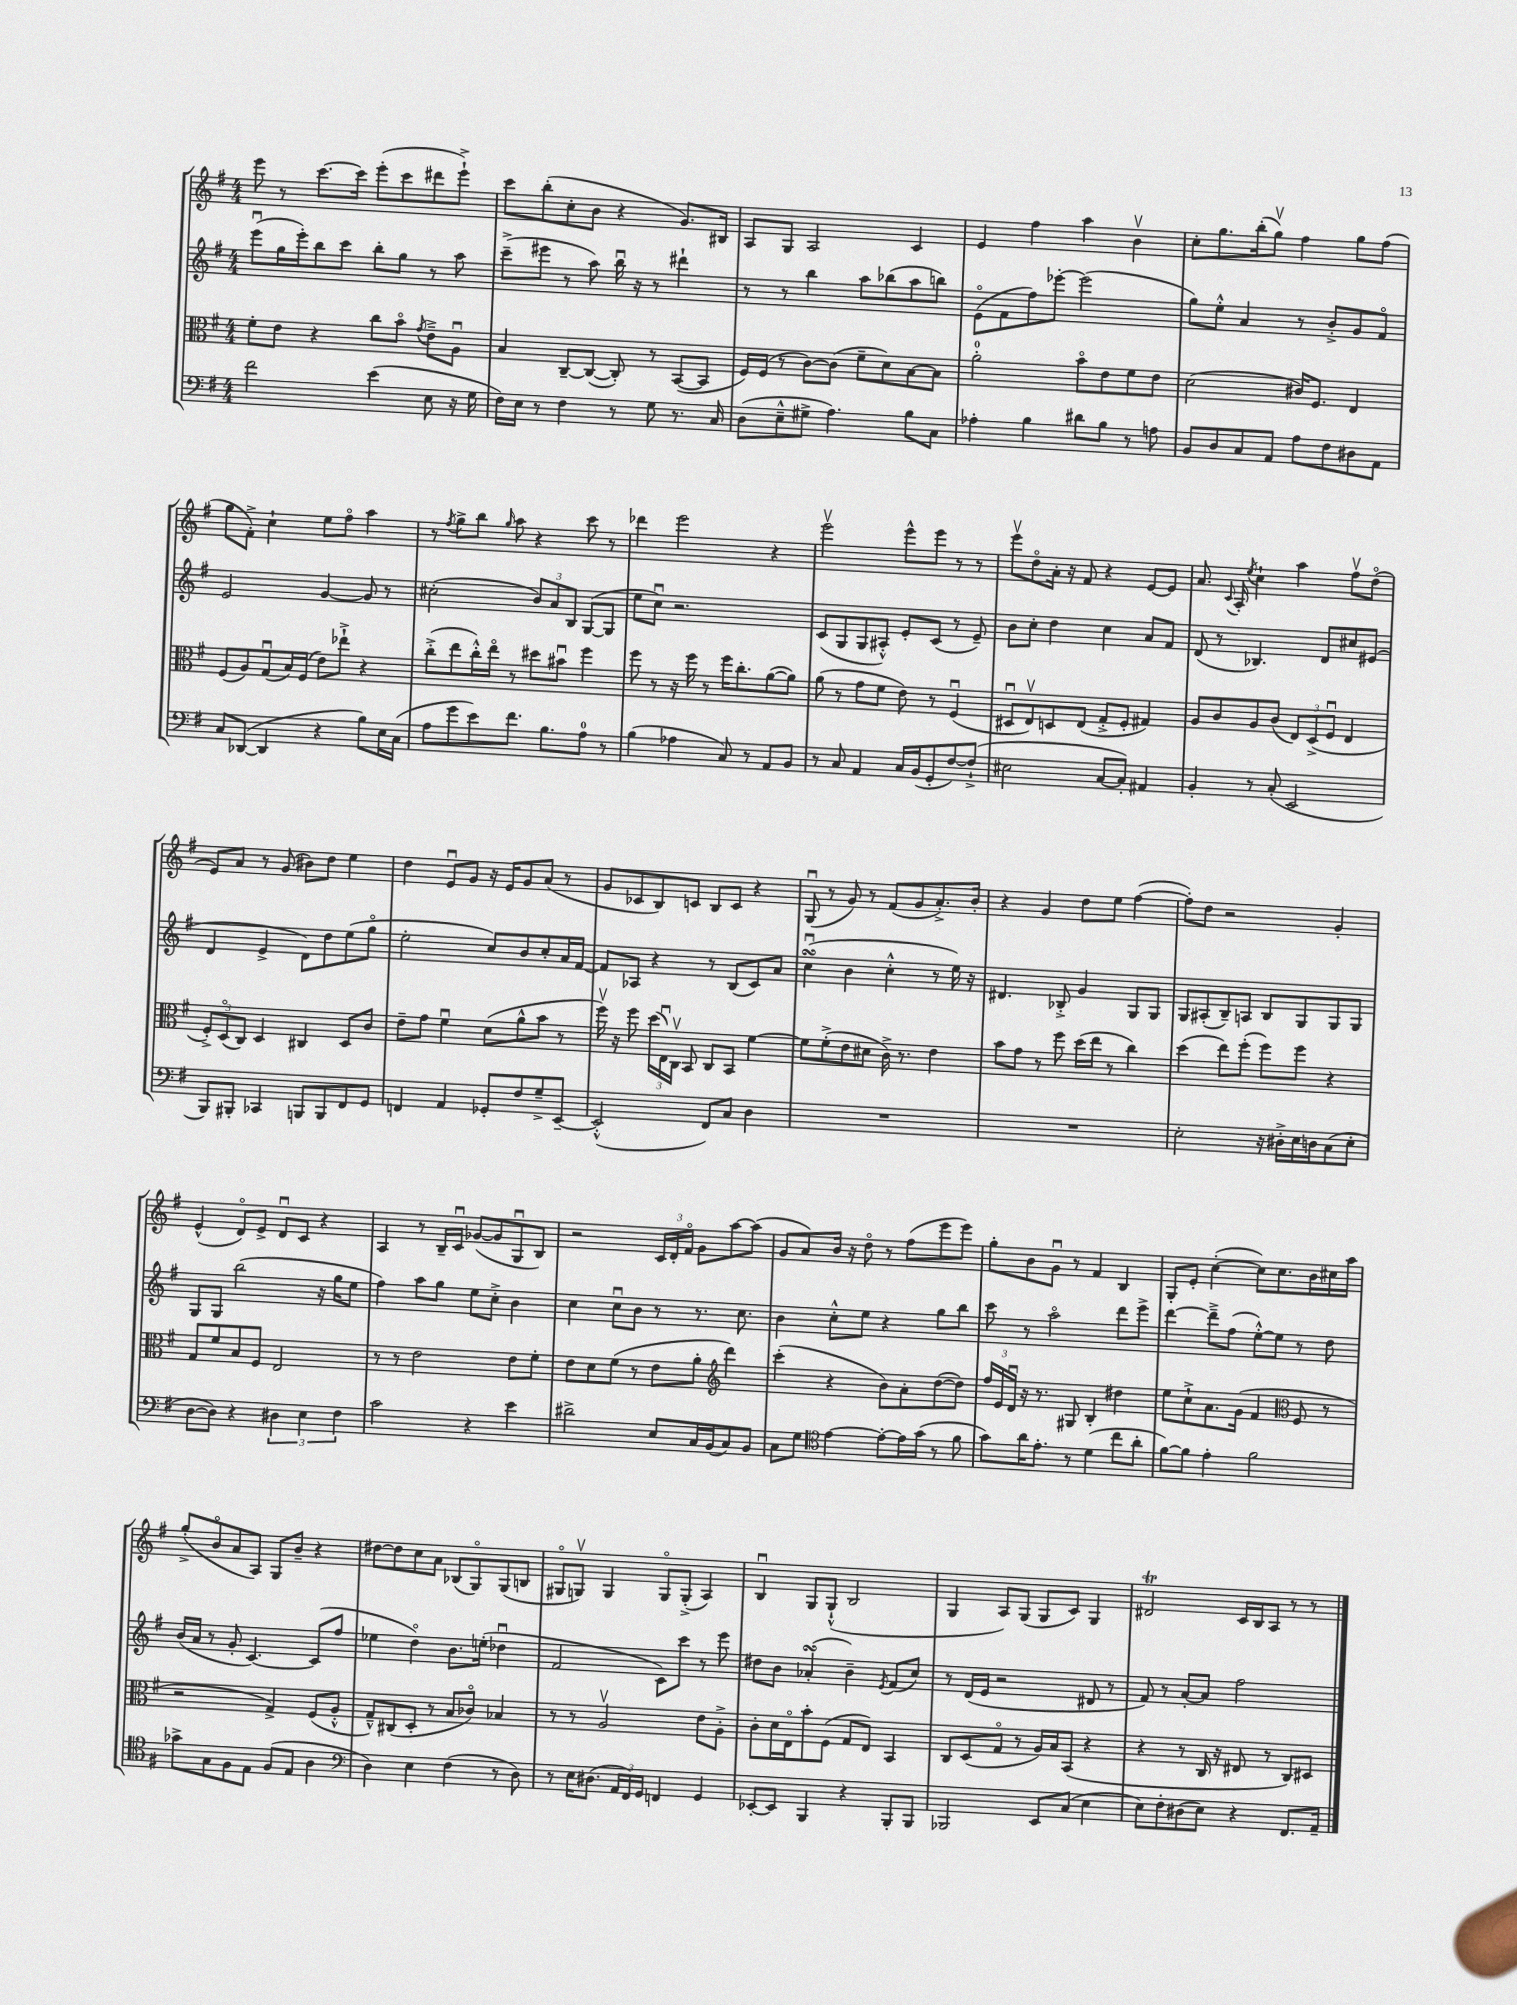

**kern	**kern	**kern	**kern
*staff4	*staff3	*staff2	*staff1
*clefF4	*clefC3	*clefG2	*clefG2
*k[f#]	*k[f#]	*k[f#]	*k[f#]
*M4/4	*M4/4	*M4/4	*M4/4
2f#	8f#'	(8eeeu	8eee
.	8e	16gg	8r
.	.	16eee')	.
.	4r	8bb	[8.ccc
.	.	8ccc	.
.	.	.	16ccc]
(4e	8cc	8bb'	(8eee'
.	8bo	8gg	8ccc
.	8qg	.	.
8E	8e~^	8r	8ddd#
16r	8Au	8aa	8eee`^)
16G	.	.	.
=	=	=	=
16F#)	4B	(8ccc~^	8ccc
16E	.	.	.
8r	.	8eee#	(8bb'
4F#	[8C~	8r	8cc'
.	(8C_	8aa)	8b
8r	8C'])	16bbu	4r
.	.	16r	.
8G	8r	8r	.
8.r	([8BB	4ddd#`	8.g)
.	8BB]	.	.
16C	.	.	16B#
=	=	=	=
(8D	16F#)	8r	8A
.	(16F#	.	.
8E~^^	8r	8r	8G
8G#^	[8c)	4bb	2A
4.A)	(8c]	.	.
.	8f#~	8aa	.
.	8d)	(8bb-	.
8B	[8B	8aa	4c
8C	8B]	8bb)	.
=	=	=	=
4A-'	2a'	(8eo	4e
.	.	8f#	.
4B	.	8ff#)	4ff#
.	.	[8eee-'	.
8d#	8bo	(2eee-]	4aa
8B	8e	.	.
8r	8f#	.	4bv
8A	8e	.	.
=	=	=	=
8BB	(2d	8gg)	8cc'
8D	.	8ee'^^	8.gg
8C	.	4a	.
.	.	.	(16bb'
8AA	.	.	8ggv)
8A	16c#)	8r	4ff#
.	8.F#	.	.
8F#	.	8b'^	.
8D#	4E	8g	8gg
8AA	.	8f#o	(8ff#
=	=	=	=
8C	(8F#	2e	8gg
([8DD-	8A)	.	8f#'^)
4DD-]	(8Gu	.	4cc`
.	16B)	.	.
.	(16F#	.	.
4r	8e)	[4g	8ee
.	8ee-`^	.	8ff#o
8B)	4r	8g]	4aa
16E	.	8r	.
(16C	.	.	.
=	=	=	=
8A	(8cc'^	(2cc#'	8r
.	.	.	8qff#
8g	8ee	.	8gg^
8e)	16cc'^^)	.	8bb
.	16eeo	.	.
.	.	.	16qqgg
8.f#	8r	.	8aa
.	8dd#	12b)	4r
8.B	.	.	.
.	.	12a	.
.	8b#u	.	.
.	.	12B	.
8A	4ff#	([8G	8ccc
8r	.	8G]	8r
=	=	=	=
(4B	8ff#	8ee	4ddd-
.	8r	8ccu)	.
4A-	16r	2.r	2eee
.	16ff#	.	.
.	8r	.	.
8C)	16ff#	.	.
.	8.cc'	.	.
8r	.	.	.
8AA	([8a	.	4r
8BB	8a])	.	.
=	=	=	=
8r	(8a	(8c	2eeev
8C	8r	8G	.
4AA	8g	8G	.
.	8f#	8A#'^^)	.
16C	8e)	8e'	8eee^^
(16BB	.	.	.
8GG'	8r	(8c	8eee
[8F#)	(4F#u	8r	8r
(8F#`^]	.	8e~)	8r
=	=	=	=
2E#	8D#u	8b	8eeev
.	8Ev)	8cc'	8ddo
.	8D	4dd	16a'
.	.	.	16r
.	(8E	.	8f#
[8C	8G'^	4cc	4r
8C'])	8F#'	.	.
4AA#	4G#)	8a	[8e
.	.	8f#	8e]
=	=	=	=
4BB'	8A	(8d	8.a
.	8c	8r	.
.	.	.	8qqc
.	.	.	16A'
.	.	.	8qee
8r	8A	4.B-)	4cc`
(8C'	(8c	.	.
2EE	12E)	.	4aa
.	(12D^	.	.
.	.	8d	.
.	12F#u	.	.
.	4E	8cc#	8ff#v
.	.	(8e#	(8ddo
=	=	=	=
8BBB)	12F#'^)	4d	8e)
.	(12Do	.	.
8BBB#'	.	.	8a
.	12C)	.	.
4CC-	4D	4e^	8r
.	.	.	(8g
8BBB	4C#	8d)	8b#)
8BBB	.	8dd	8dd
8FF#	8D	(8ee	4ee
8GG	8c	8ggo	.
=	=	=	=
4FF	8e~	2ee'	4dd
.	8g	.	.
4AA	4f#u	.	8eu
.	.	.	8g
8GG-'	(8d	8cc)	16r
.	.	.	16e
8F#	8a^^	8b	8g
8G~^	8b	8cc'	(8a
[8EE~	8r	16a	8r
.	.	[16f#	.
=	=	=	=
(2EE'^^]	16ff#v)	8f#]	8g
.	16r	.	.
.	8ff#	8A-	8c-
.	(24dd	4r	8B)
.	24Eu)	.	.
.	24Cv	.	.
.	8BB	.	8c
8FF#)	8C	8r	8B
8C	8BB	(8B	8c
4D	[4f#	8c)	4r
.	.	8a	.
=	=	=	=
1r	8f#]	(4ccu	(8Gu
.	(8f#'^	.	8r
.	8e	4b	8g)
.	8d#	.	8r
.	16c^)	4cc'^^	(8f#
.	8.r	.	.
.	.	.	8g
.	4e	8r	8.a'^)
.	.	16ee)	.
.	.	16r	16b'
=	=	=	=
1r	8b	4.d#	4r
.	8g	.	.
.	8r	.	4g
.	8ff#	8B-'^	.
.	(16dd	4g	8dd
.	16ee	.	.
.	8r	.	8ee
.	4cc)	8G	([4ff#
.	.	8G	.
=	=	=	=
2E'	(4dd	8G	8ff#'])
.	.	(8A#'	8dd
.	8ee)	8B~)	2r
.	(8ff#'	8A	.
16r	8ff#)	8B	.
16D#'^	.	.	.
16E	8ff#	8G	.
16D	.	.	.
(8C	4r	8G	4g'
8E'	.	8G	.
=	=	=	=
[8D	8G	8G	(4e^^
8D])	8f#	8G	.
4r	8B	(2bb	8do)
.	8F#	.	8e^
6D#	2E	.	8du
.	.	.	8c
6E	.	.	.
.	.	16r	4r
.	.	16gg	.
6F#	.	.	.
.	.	8ee	.
=	=	=	=
2c	8r	4ff#)	4A
.	8r	.	.
.	2e	8aa	8r
.	.	8gg	16B~
.	.	.	16cu
4r	.	8ee	([8g-
.	.	8cc'^	8g-]
4e	8e	4b	8Gu
.	8f#'	.	8B)
=	=	=	=
2d#^	8e	4cc	2r
.	8d	.	.
.	(8f#	8ccu	.
.	8r	8b	.
8E	8e	8r	24c
.	.	.	24d'
.	.	.	24f#o
16C	8a'	8.r	8g
(16BB	.	.	.
*	*clefG2	*	*
8C)	4ddd)	.	[8aa
.	.	8.cc	.
8BB	.	.	(8aa]
=	=	=	=
8C	(4ccc'	4b	8g
8G	.	.	8a)
*clefC4	*	*	*
[4e	4r	8cc'^^	16b
.	.	.	16r
.	.	8ee	8ddo
8e'_	8b)	4r	8r
16e]	8a'	.	(8ff#
(16g	.	.	.
8r	([8dd	8gg	8eee
8f#	8dd])	8bb	8eee)
=	=	=	=
8g)	24ff#	8ccc	8gg'
.	24e	.	.
.	24du	.	.
16a	16r	8r	8b
8.e'	8.r	.	.
.	.	2aao	8gu
8r	8G#	.	8r
(4d	4B'	.	4f#
8cc	4dd#	8ddd	4B
8a'	.	8eee^	.
=	=	=	=
[8f#)	8ee	[4ddd	8G'
8f#]	8cc`^	.	8e'
4e'	8.a	8ddd~^]	([4cc'
.	.	(8ff#	.
.	(16g	.	.
2f#	4f#	[8ee'^^)	8cc])
.	.	8ee]	8.cc
*	*clefC3	*	*
.	8F#	8r	.
.	.	.	16b
.	8r	8dd	16cc#
.	.	.	16aa
=	=	=	=
8g-^	2r	(16b	(8gg'^
.	.	16a	.
8G	.	8r	8bo
8F#	.	8g'	8a
8E	.	[4.c)	8A)
(8F#	4G^)	.	8G
8E	.	.	8b~
4A	(8F#	(8c]	4r
.	8A'^^	8ff#	.
=	=	=	=
*clefF4	*	*	*
4D)	8G~^^)	4ee-	[8dd#
.	(8C#	.	8dd#]
4E	8D'	4ddo)	8cc
.	8r	.	8a
(4F#	8B	8.b	(8B-
.	8c-o)	.	8Go)
.	.	(16ee'	.
8r	4B-	4dd-u	(8G
8D)	.	.	8B
=	=	=	=
8r	8r	2f#	8G#o
16E	8r	.	8Gv)
(8.D#	.	.	.
.	2Av	.	4G
24AA	.	.	.
24FF#)	.	.	.
24GG	.	.	.
4FF	.	8c)	8Go
.	.	8ccc	(8G'^
4GG	8e	8r	4A)
.	8A'^	8eee	.
=	=	=	=
[8EE-'	8c'	8dd#	4Bu
8EE-]	16d	8b	.
.	16Eo	.	.
4BBB	8b'	(4a-'	8G
.	(8F#	.	(8G`^^
4r	8G	4b~)	2B
.	8E)	.	.
.	.	8qe	.
8BBB'	4BB	(8f#	.
8BBB	.	8cc)	.
=	=	=	=
2BBB-	8C	8r	4G
.	(8D	(16d	.
.	.	16e	.
.	8Go	2r	8A)
.	8r	.	(8G
8EE	16A)	.	8G
.	16B	.	.
(8C	(8BB	.	8c)
4E	4r	8d#	4G
.	.	8r	.
=	=	=	=
8E)	4r	8f#)	2d#
8F#'	.	8r	.
(8D#	8r	[8a'	.
8E)	16C	8a]	.
.	16r	.	.
4r	8E#	2ff#	16c
.	.	.	16B
.	8r	.	8A
8.FF#	8C)	.	8r
.	8D#	.	8r
16AA~	.	.	.
==	==	==	==
*-	*-	*-	*-
